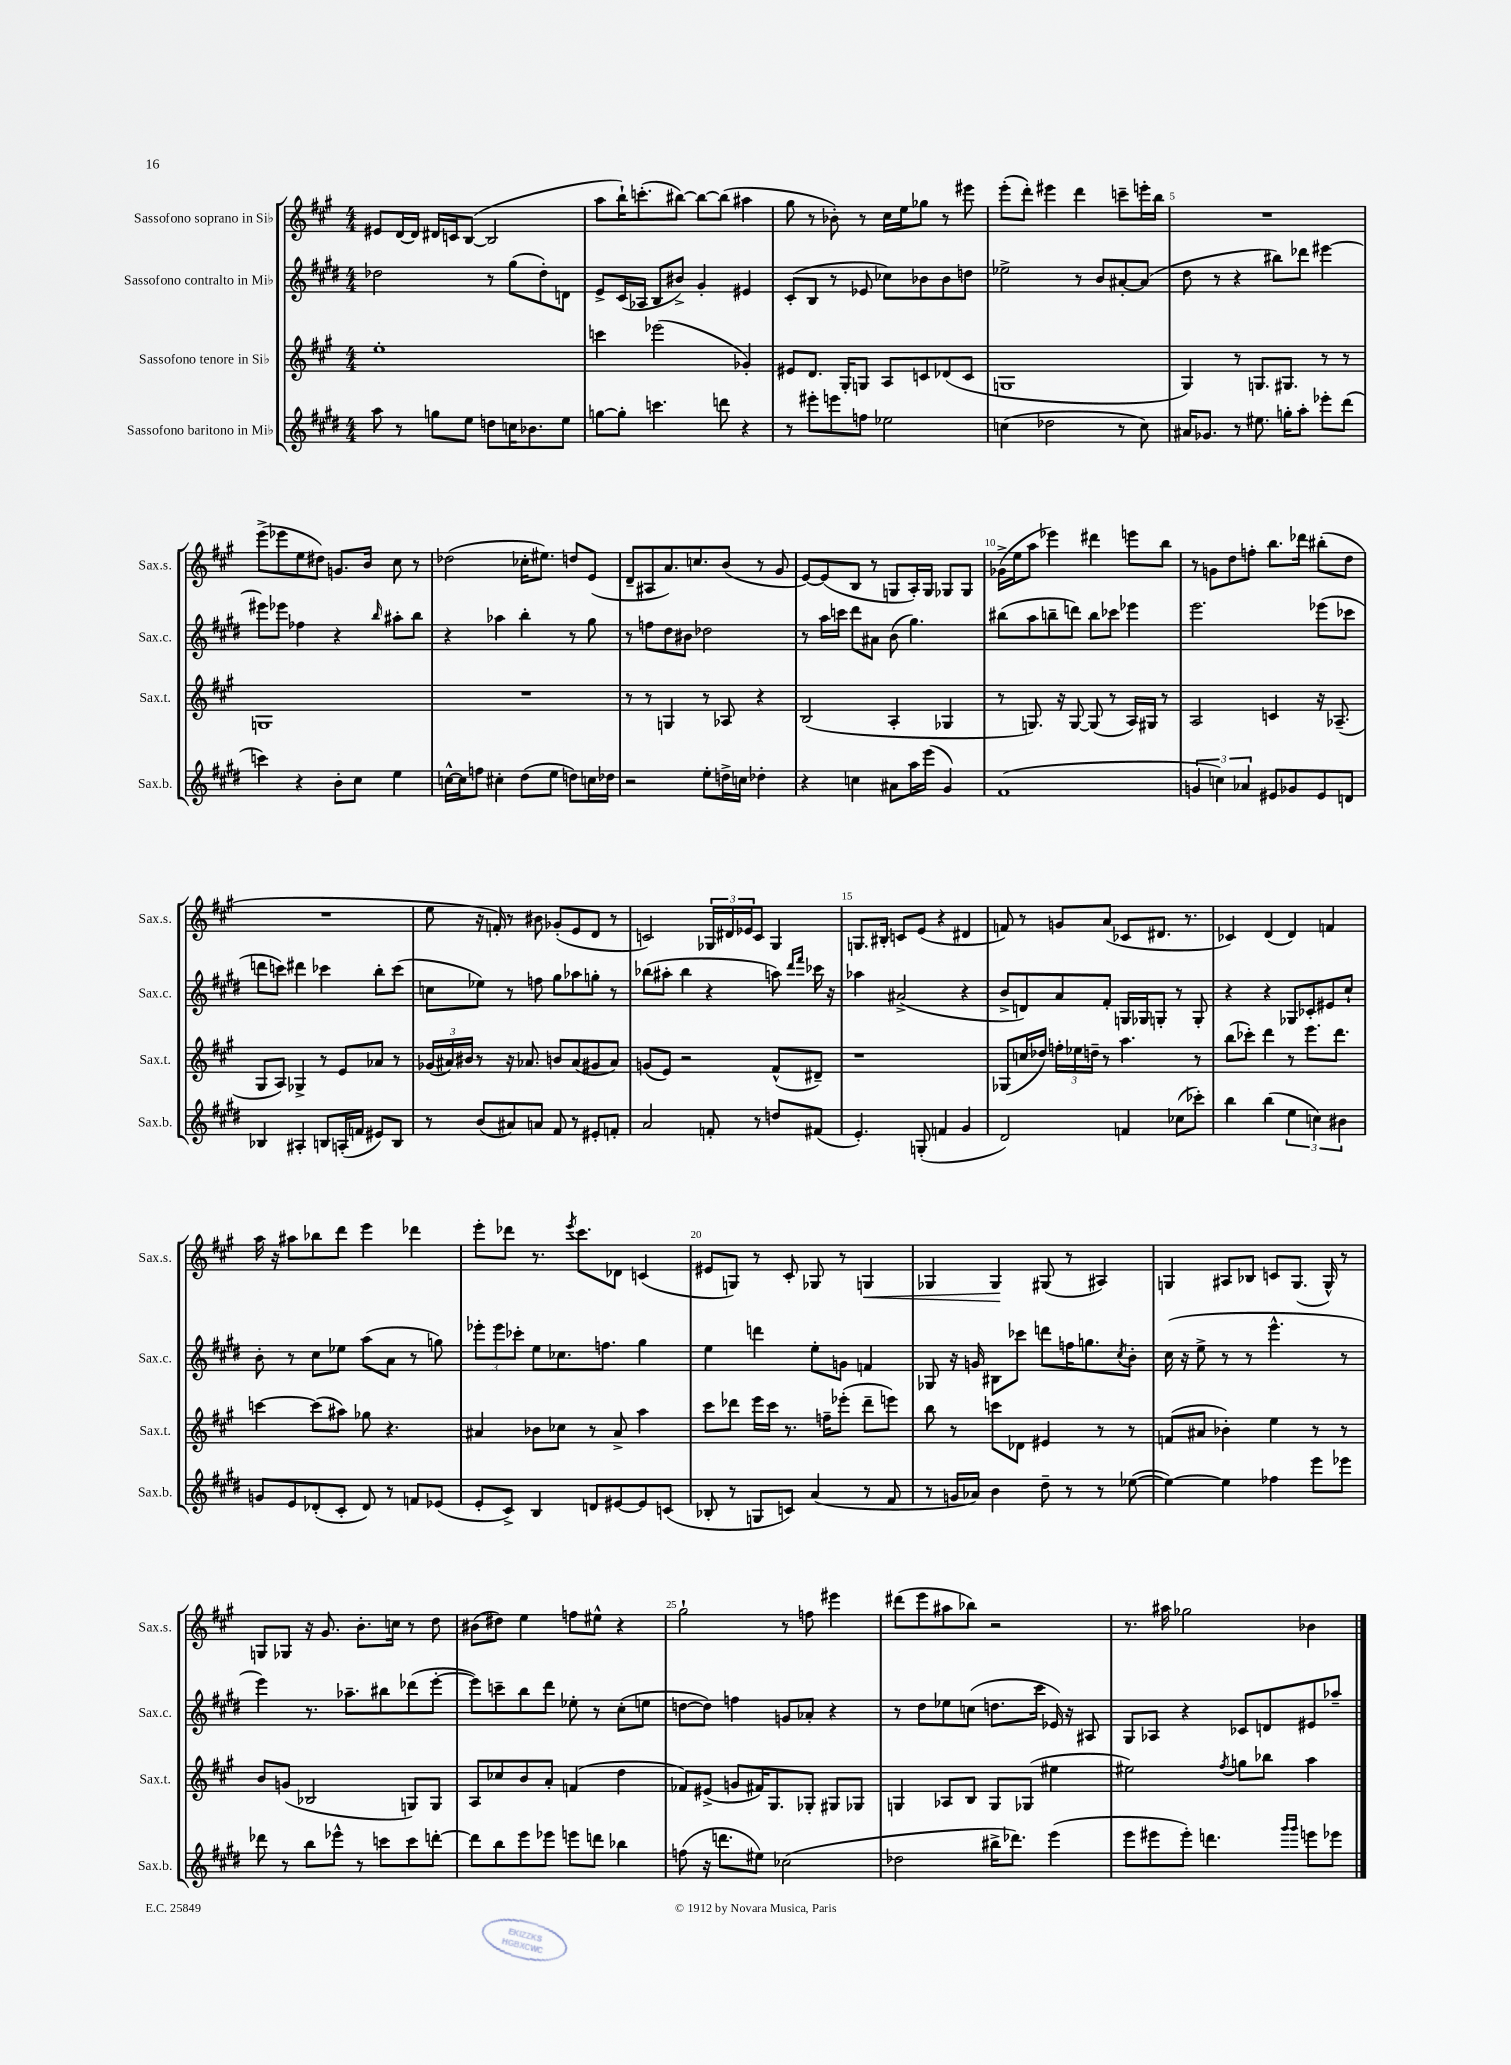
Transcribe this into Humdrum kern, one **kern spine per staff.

**kern	**kern	**kern	**kern
*staff4	*staff3	*staff2	*staff1
*clefG2	*clefG2	*clefG2	*clefG2
*k[f#c#g#d#]	*k[f#c#g#]	*k[f#c#g#d#]	*k[f#c#g#]
*M4/4	*M4/4	*M4/4	*M4/4
8aa	1ee'	2dd-	8e#
8r	.	.	[16d
.	.	.	16d]
8gg	.	.	16d#
.	.	.	16c
8ee	.	.	([8B
8dd	.	8r	2B]
16cc	.	(8gg#	.
8.b-	.	.	.
.	.	8dd-')	.
8ee	.	8d	.
=	=	=	=
[8gg	4ccc	8e^	8aa
8gg']	.	(16c#	16bb`)
.	.	16A-	(8.ccc'
4.ccc	(2eee-	8B	.
.	.	8b#^)	[8bb#)
.	.	4g#'	8bb#_
8ddd	.	.	(8bb#]
4r	4g-')	4e#	4aa#
=	=	=	=
8r	8e#	(8c#'	8gg#
8eee#'	8.d	8B	8r
8eee	.	8r	8b-')
.	16G#'	.	.
8ff	8G	8e-	8r
2ee-	8A	8cc-)	16cc#
.	.	.	16ee
.	8c	8b-	8gg-
.	(8d-	8b-	8r
.	8c	8dd	8eee#
=	=	=	=
(4cc	1G	2ee-^	(8eee'
.	.	.	8ddd')
2dd-	.	.	4eee#
.	.	8r	4ddd
.	.	8b	.
8r	.	[8a#'	8ccc~
8cc)	.	(8a#]	16eee'
.	.	.	16bb
=	=	=	=
16a#	4G#)	8dd#	1r
8.g-	.	.	.
.	.	8r	.
8r	8r	4r	.
8.ee#	8.G	.	.
.	.	8bb#)	.
16gg'	8.G#	.	.
8aa'	.	8ddd-	.
8eee-'	8r	[4eee#	.
(8ddd#	8r	.	.
=	=	=	=
4ccc)	1G	8eee#]	(8eee^
.	.	8eee-	8eee-
4r	.	4ff-	8ee
.	.	.	8dd#)
8b'	.	4r	8.g
8cc#	.	.	.
.	.	.	16b
.	.	16qqbb	.
4ee	.	8aa#'	8cc#
.	.	8bb	8r
=	=	=	=
[16cc^^	1r	4r	(2dd-
16cc]	.	.	.
8ff	.	.	.
4cc#'	.	4aa-	.
(8dd#	.	4bb'	16cc-'
.	.	.	8.ee#)
8ee	.	.	.
8dd)	.	8r	8dd
16cc	.	8gg#	(8e
16dd-	.	.	.
=	=	=	=
2r	8r	8r	8d~
.	8r	8ff	8A#
.	4G	8dd#	8.a)
.	.	8b#	.
.	.	.	8.cc
8ee'	8r	2dd-	.
16dd^	8A-	.	(8b
16cc	.	.	.
4dd-'	4r	.	8r
.	.	.	8g#
=	=	=	=
4r	(2B	8r	[8e)
.	.	16aa	(8e]
.	.	16ccc	.
4cc	.	8ddd#	8B
.	.	8a#	8r
8a#	4A'	(8b	8G
16aa	.	4.gg#)	16A')
(16eee	.	.	16G
4g#)	4G-	.	8G-
.	.	.	8G-
=	=	=	=
(1f#	8r	(8bb#	(16g-^
.	.	.	16ee
.	8.G)	8aa	8aa
.	.	8bb~	4eee-)
.	16r	.	.
.	[8G	8ddd)	.
.	(8G]	8bb	4ddd#
.	8r	8ccc-	.
.	16A)	4eee-	8eee
.	16G#	.	.
.	8r	.	8bb
=	=	=	=
6g	2A	2.eee	8r
.	.	.	8g
6cc)	.	.	.
.	.	.	8dd
6a-	.	.	.
.	.	.	8ff'
8e#	4c	.	8.bb
8g-	.	.	.
.	.	.	16ddd-
8e#	16r	(8eee-	(8bb#'
.	(8.A-~	.	.
8d	.	8ccc-	8dd
=	=	=	=
4B-	8G#	8ddd	1r
.	8A)	8ccc)	.
4A#'	4G-^	4ddd#	.
8B	8r	4ccc-	.
(16A'	8e	.	.
16f	.	.	.
8e#)	8a-	8bb'	.
8B	8r	(8ccc-	.
=	=	=	=
8r	(24g-	8cc	8ee
.	24a#)	.	.
.	24b#	.	.
(8b	8r	8ee-)	16r
.	.	.	16f')
8a#)	16r	8r	8r
.	8.a-	.	.
8a	.	8ff	8b#
8f#	8b	8gg#	(8g-'
8r	(8a-	8aa-	8e
8e#'	8g#	8gg'	8d
8f'	8a-)	8r	8r
=	=	=	=
2a	(8g	(8bb-	2c)
.	8e)	8aa#'	.
.	2r	4bb-	.
8f'	.	4r	24G-
.	.	.	24d#
.	.	.	24e-
8r	.	.	8c
8dd	(8f#^^	8aa)	4G-
.	.	16qqddd#	.
.	.	16qqfff#	.
(8f#	8d#~)	16ccc-	.
.	.	16r	.
=	=	=	=
4.e')	1r	4aa-	8.G
.	.	.	16B#'
.	.	(2a#^	8c
(8G'	.	.	(8e
4f	.	.	4r
4g#	.	4r	4d#
=	=	=	=
2d#)	(8G-	8b^	8f)
.	16cc	8d)	8r
.	16dd-)	.	.
.	24ff'	8a	8g
.	24ee-	.	.
.	24dd~	.	.
.	8r	8f#'	(8a
4f	4.aa	16G	8c-
.	.	16G-	.
.	.	8G'	8.d#
(8cc-	.	8r	.
.	.	.	8.r
8ccc-')	8r	8G'	.
=	=	=	=
4bb	(8bb	4r	4c-)
.	8ccc-')	.	.
(4bb	4ddd	4r	(4d
6ee	8r	8G-	4d)
.	8.eee	8c-'	.
6cc)	.	.	.
.	.	8e#	4f
.	8.ddd	.	.
6b#	.	.	.
.	.	8cc#`	.
=	=	=	=
8g	[4ccc	8b'	16aa
.	.	.	16r
8e	.	8r	8aa#
(8d-'	(8ccc]	8cc#	8bb-
8c#'	8aa#)	8ee-	8ddd
8d-)	8gg-	(8aa	4eee
8r	4.r	8a	.
8f	.	8r	4ddd-
(8e-	.	8gg)	.
=	=	=	=
8e'	4a#	12eee-'	8eee'
.	.	12eee-	.
8c#^)	.	.	8ddd-
.	.	12ccc-'	.
4B	8b-	8ee	8.r
.	8cc-	8.cc-	.
.	.	.	8qeee
.	.	.	8.ccc#
8d	8r	.	.
.	.	8.ff	.
[8e#	8a#^	.	8d-
8e#]	4aa	4gg#	(4c
(8c	.	.	.
=	=	=	=
8B-'	8ccc#	4ee	8e#
8r	8ddd-	.	8G)
8G	16eee	4ddd	8r
.	16ccc#	.	.
8c)	8.r	.	8c#'
(4a	.	8ee'	8G-
.	16ff~	.	.
.	(8eee-'	8g	8r
8r	8ddd-~	4f	4G
8f#	8eee)	.	.
=	=	=	=
8r	8bb	8G-	4G-
16g	8r	16r	.
16a-)	.	16g	.
4b	8ccc	8B#	4G-
.	8d-	8ccc-	.
8dd#~	4e#	8ddd	(8G#
8r	.	16ff	8r
.	.	8.gg	.
8r	8r	.	4A#)
.	.	8qcc#	.
([8ee-	8r	8b'	.
=	=	=	=
4ee-_)	(8f	(16cc#	4G
.	.	16r	.
.	8a#	8ee^	.
4ee-]	4b-')	8r	8A#
.	.	8r	8B-
4ff-	4ee	4.eee^^	8c
.	.	.	(8.G
8eee	8r	.	.
.	.	.	16G^^)
8eee-	8r	8r	8r
=	=	=	=
8ddd-	8b	4eee)	8G
8r	(8g	.	8G-
8bb	2B-	8.r	16r
.	.	.	8.g#
8eee-^^	.	.	.
.	.	8.aa-~	.
8r	.	.	8.b'
8ccc	.	8bb#	.
.	.	.	16cc
8ccc	8G)	(8ddd-	8r
[8ddd'	8G	[8eee'	8dd
=	=	=	=
8ddd]	8A	8eee])	(8b#
8bb	8cc-	8ccc~	8dd#)
8eee	8b	8bb	4ee
8eee-	8a'	8ddd#	.
8eee	(4f	8ee-'	8ff
8ddd	.	8r	8ee#^^
4bb-	4dd	(8cc#'	4r
.	.	8ee	.
=	=	=	=
(8ff	8f-)	[8dd	2gg#`
16r	(8e#^	8dd])	.
8.ddd	.	.	.
.	8g	4ff	.
8ee#)	16f#)	.	.
.	8.G#	.	.
(2cc-	.	8g	8r
.	8G-'	8a-'	8ff
.	8G#	4r	4eee#
.	8G-	.	.
=	=	=	=
2dd-	4G	8r	(8ddd#
.	.	8dd#	8eee
.	8A-	8ee-	8aa#
.	8B	(8cc	8bb-)
16bb#^	8G	8.dd	2r
8.ddd-)	.	.	.
.	(8G-	.	.
.	.	16ccc#	.
(4eee	4ee#	16e-)	.
.	.	16r	.
.	.	8A#	.
=	=	=	=
8eee	2ee#)	8G#	8.r
8eee#	.	8A-	.
.	.	.	16aa#
8eee#')	.	4r	2gg-
4.ddd	.	.	.
.	8qff#	.	.
.	8gg	8c-	.
.	8bb-	8d	.
16qqggg#	.	.	.
16qqggg#	.	.	.
8eee	4aa	8e#	4b-
8eee-	.	8aa-~	.
==	==	==	==
*-	*-	*-	*-
